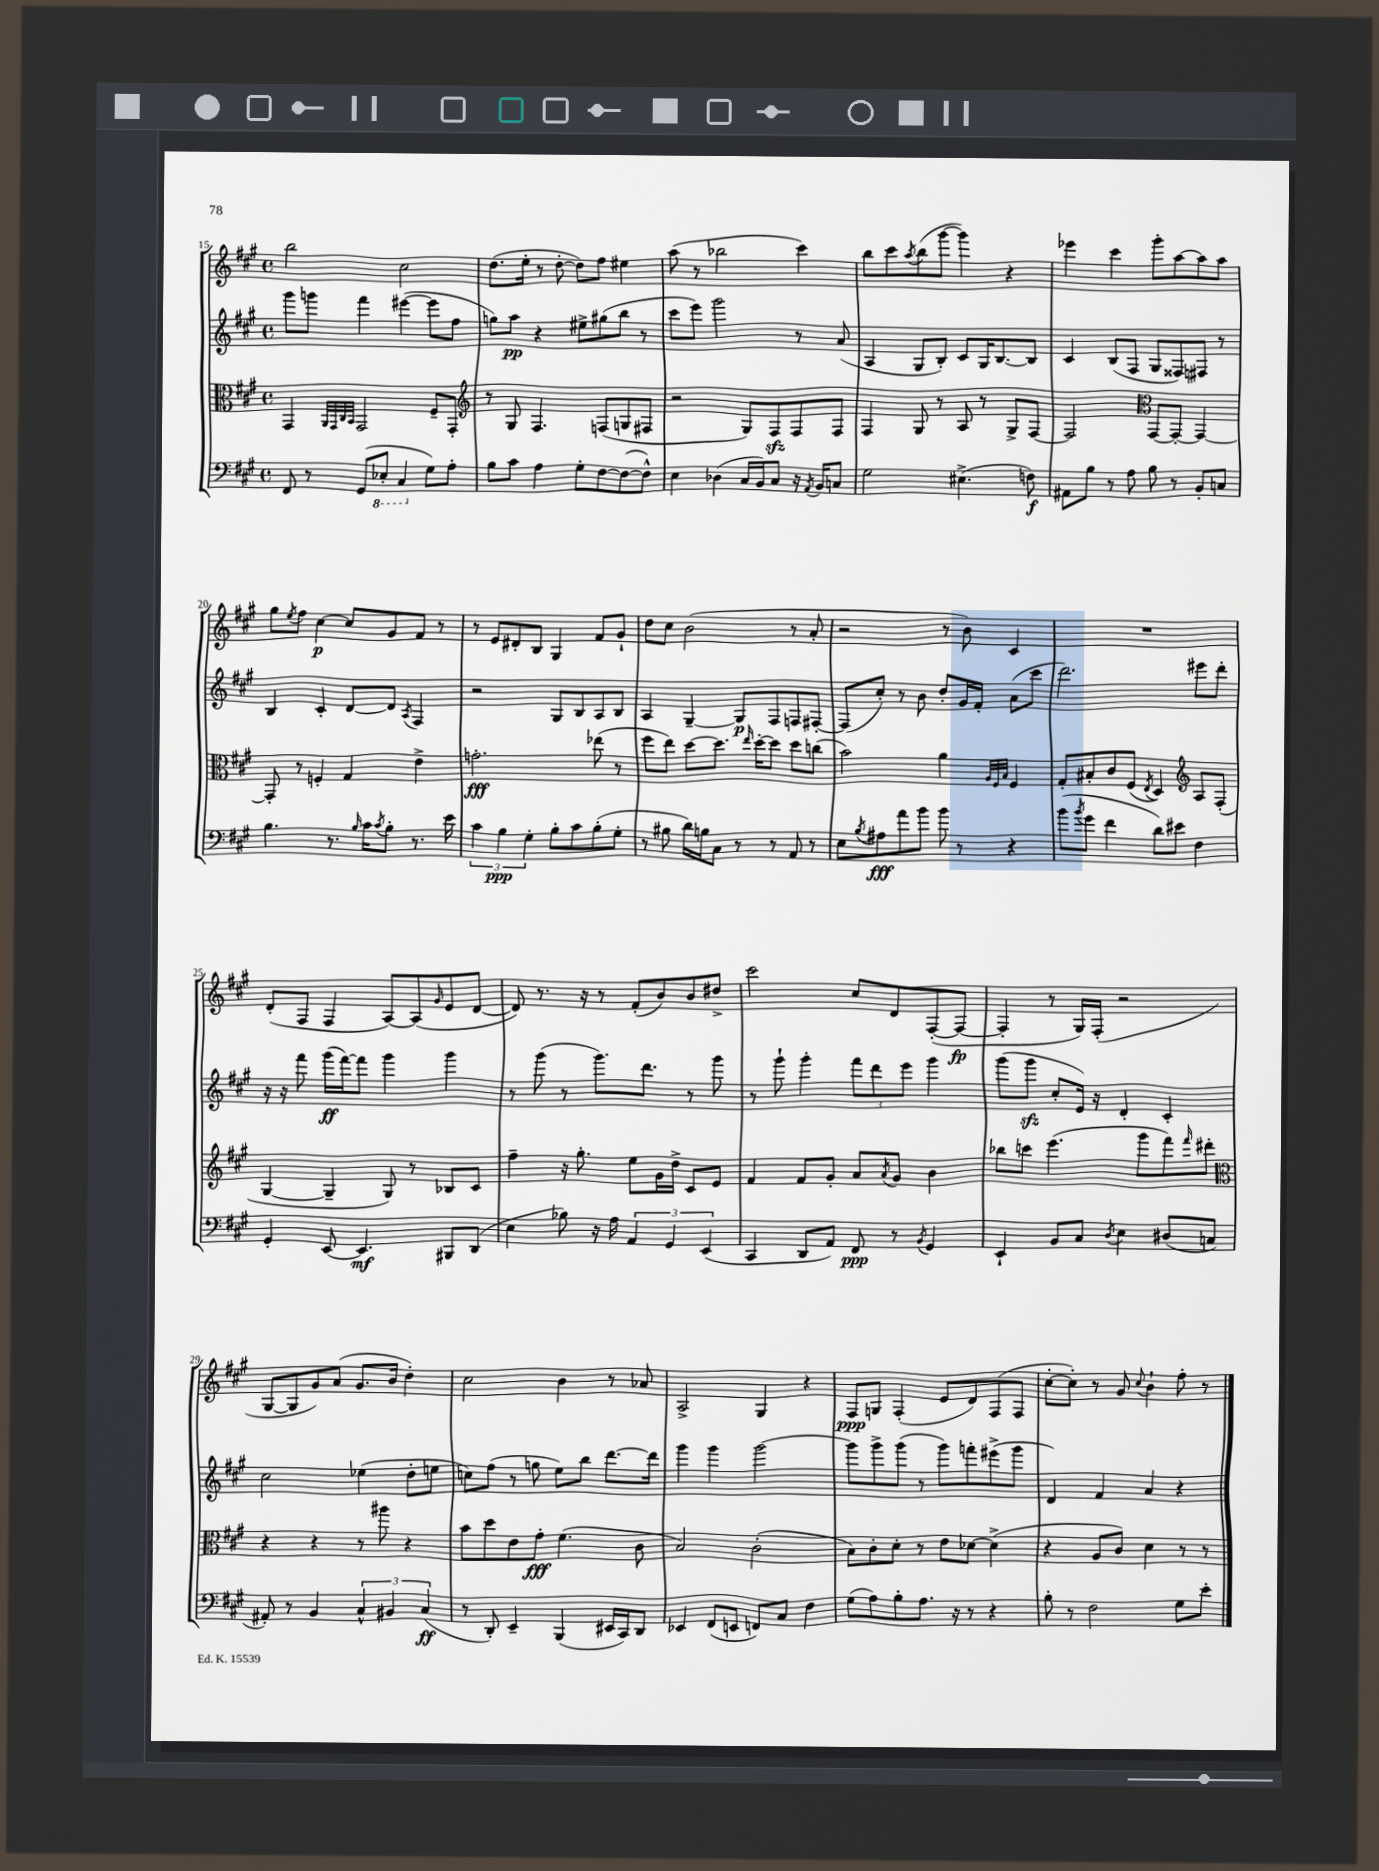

**kern	**dynam	**kern	**dynam	**kern	**dynam	**kern	**dynam
*part4	*part4	*part3	*part3	*part2	*part2	*part1	*part1
*staff4	*staff4	*staff3	*staff3	*staff2	*staff2	*staff1	*staff1
*clefF4	*	*clefC3	*	*clefG2	*	*clefG2	*
*k[f#c#g#]	*	*k[f#c#g#]	*	*k[f#c#g#]	*	*k[f#c#g#]	*
*M4/4	*	*M4/4	*	*M4/4	*	*M4/4	*
*met(c)	*	*met(c)	*	*met(c)	*	*met(c)	*
=15	=15	=15	=15	=15	=15	=15	=15
8FF#/	.	4GG#/	.	8ggg#\L	.	2bb\	.
8r	.	.	.	8gggn\J	.	.	.
.	.	32qqAA/LLL	.	.	.	.	.
.	.	32qqGG#/	.	.	.	.	.
.	.	32qqC#/	.	.	.	.	.
.	.	32qqBB/JJJ	.	.	.	.	.
(8GG#/L	.	2GG#/	.	4fff#\	.	.	.
*8ba	*	*	*	*	*	*	*
8EE-X'/J	.	.	.	.	.	.	.
4CC#/	.	.	.	([4eee#X\	.	2cc#\	.
*X8ba	*	*	*	*	*	*	*
8G#\L)	.	8F#~/L	.	8eee#\L]	.	.	.
8A'\J	.	8GG#'/J	.	8ff#\J	.	.	.
=16	=16	=16	=16	=16	=16	=16	=16
*	*	*clefG2	*	*	*	*	*
8B\L	.	8r	.	8ggn\L)	.	(8.dd\L	.
8c#\J	.	8G#/	.	8aa\J	pp	.	.
.	.	.	.	.	.	16ee'\Jk	.
4A\	.	4.F#/	.	4r	.	8r	.
.	.	.	.	.	.	[8dd'\	.
8G#'\L	.	.	.	8ee#X^\L	.	8dd\L])	.
[8F#\	.	(8Fn/L	.	(8gg#X\	.	8ff#\J	.
(8F#\_	.	8Gn/	.	8bb\J	.	4ee#X\	.
8F#^^\J])	.	8F#X/J	.	8r	.	.	.
=17	=17	=17	=17	=17	=17	=17	=17
4E\	.	2r	.	8ccc#\L	.	(8aa\	.
.	.	.	.	8eee\J)	.	8r	.
(4D-X\	.	.	.	2ggg#\	.	2bb-X\	.
16C#/LL	.	8G#/L)	.	.	.	.	.
16BB/J)	.	.	.	.	.	.	.
8C#/J	.	8F#zz/	.	.	.	.	.
16r	.	8F#/	.	8r	.	4ccc#\)	.
8qAA/	.	.	.	.	.	.	.
16BB/KL	.	.	.	.	.	.	.
8Cn/J	.	8F#/J	.	(8a/	.	.	.
=18	=18	=18	=18	=18	=18	=18	=18
2G#\	.	4F#/	.	4A/	.	8bb\L	.
.	.	.	.	.	.	8ccc#\	.
.	.	.	.	.	.	8qaa/	.
.	.	8G#/	.	8G#/L	.	(8bb\	.
.	.	8r	.	8B'/J)	.	[8ggg#\J	.
(4.E#X^\	.	8A/	.	8c#/L	.	4ggg#\])	.
.	.	8r	.	16G#/K	.	.	.
.	.	.	.	[8.B/	.	.	.
.	.	8G#^/L	.	.	.	4r	.
8Fn\)	f	[8F#/J	.	8B/J]	.	.	.
=19	=19	=19	=19	=19	=19	=19	=19
8AA#X\L	.	2F#/]	.	4c#/	.	4eee-X\	.
8B\J	.	.	.	.	.	.	.
8r	.	.	.	(8B/L	.	4ccc#\	.
8A\	.	.	.	8F#/J	.	.	.
*	*	*clefC3	*	*	*	*	*
8B\	.	[8GG#/L	.	8G#/L	.	8ggg#'\L	.
8r	.	8GG#'/J_	.	8F##X/)	.	[8aa\	.
8BB'/L	.	4GG#/_	.	8F#X/J	.	8aa\]	.
8Cn/J	.	.	.	8r	.	8aa\J	.
!!LO:LB:g=z
=20	=20	=20	=20	=20	=20	=20	=20
4.B\	.	8GG#'/]	.	4B/	.	8gg#\L	.
.	.	.	.	.	.	8qee/	.
.	.	8r	.	.	.	8ff#\J	.
.	.	4Fn'/	.	4c#'/	.	[4cc#\	p
8.r	.	.	.	.	.	.	.
.	.	4G#/	.	[8d/L	.	8cc#/L]	.
16qqB/	.	.	.	.	.	.	.
16c#\KL	.	.	.	.	.	.	.
8qc#/	.	.	.	.	.	.	.
8B'\J	.	.	.	8d/J]	.	8g#/	.
.	.	.	.	8qA/	.	.	.
8.r	.	4e^\	.	4F#/	.	8f#/J	.
.	.	.	.	.	.	8r	.
16e\	.	.	.	.	.	.	.
=21	=21	=21	=21	=21	=21	=21	=21
6c#\	.	2.gn'\	fff	2r	.	8r	.
.	.	.	.	.	.	8e/L	.
6B\	ppp	.	.	.	.	.	.
.	.	.	.	.	.	8d#X'/	.
6G#'\	.	.	.	.	.	.	.
.	.	.	.	.	.	8B/J	.
8B'\L	.	.	.	8G#/L	.	4G#/	.
8c#\	.	.	.	8B/	.	.	.
(8B'\	.	(8ee-X\	.	8A/	.	8f#/L	.
8G#'\J	.	8r	.	8B/J	.	8g#`/J	.
=22	=22	=22	=22	=22	=22	=22	=22
8r	.	8ff#\L	.	4A/	.	8dd\L	.
8B#X\	.	8ee\J)	.	.	.	8cc#\J	.
16d\LL)	.	[8dd\L	.	[4G#~/	.	(2b\	.
16Bn\J	.	.	.	.	.	.	.
8C#\J	.	8.dd\J]	.	.	.	.	.
8r	.	.	.	8G#/L]	p	.	.
.	.	16qqee/	.	.	.	.	.
.	.	[16dd'\KL	.	.	.	.	.
8r	.	8dd\J]	.	8F#/	.	.	.
8AA/	.	8dd\L	.	8Fn/	.	8r	.
8r	.	(8ccn\J	.	[8F#X'/J	.	8a'/	.
=23	=23	=23	=23	=23	=23	=23	=23
8E\L	.	2b\)	.	(8F#/L]	.	2r	.
8qB/	.	.	.	.	.	.	.
8A#X\	fff	.	.	8cc#'/J)	.	.	.
8a\	.	.	.	8r	.	.	.
8b\J	.	.	.	8b\	.	.	.
8b\	.	4a\	.	8dd'/L	.	8r	.
8r	.	.	.	16g#/L	.	8b\)	.
.	.	.	.	16f#'/JJ	.	.	.
.	.	32qqA/LLL	.	.	.	.	.
.	.	32qqF#/	.	.	.	.	.
.	.	32qqB/JJJ	.	.	.	.	.
4r	.	4F#/	.	(8a\L	.	4c#/	.
.	.	.	.	8ccc#\J	.	.	.
=24	=24	=24	=24	=24	=24	=24	=24
(8b\L	.	8G#'/L	.	2.ddd\)	.	1r	.
8qb/	.	.	.	.	.	.	.
8g#\J	.	8B#X'/	.	.	.	.	.
4f#\	.	8c#/	.	.	.	.	.
.	.	(8F#/J	.	.	.	.	.
.	.	8qE/	.	.	.	.	.
8d\L)	.	4D/)	.	.	.	.	.
8e#X\J	.	.	.	.	.	.	.
*	*	*clefG2	*	*	*	*	*
4F#\	.	8A/L	.	8eee#X\L	.	.	.
.	.	(8F#'/J	.	8ddd'\J	.	.	.
!!LO:LB:g=z
=25	=25	=25	=25	=25	=25	=25	=25
4GG#'/	.	[4G#/	.	16r	.	(8d'/L	.
.	.	.	.	16r	.	.	.
.	.	.	.	8fff#\	.	8F#/J	.
[8EE/	.	4G#~/]	.	(16ggg#\LL	ff	4F#/	.
.	.	.	.	[16fff#\J)	.	.	.
4.EE/]	mf	.	.	8fff#\J]	.	.	.
.	.	8G#/)	.	4ggg#\	.	[8A/L)	.
.	.	8r	.	.	.	(8A/]	.
.	.	.	.	.	.	16qqg#/	.
8BBB#X/L	.	8B-X/L	.	4ggg#\	.	8e/	.
(8DD/J	.	8c#/J	.	.	.	[8d/J	.
=26	=26	=26	=26	=26	=26	=26	=26
4E\	.	4ff#~\	.	8r	.	8d/])	.
.	.	.	.	(8ggg#\	.	8.r	.
8B-X\)	.	16r	.	8r	.	.	.
.	.	8.gg#'\	.	.	.	16r	.
16r	.	.	.	8.ggg#\L)	.	8r	.
16A\	.	.	.	.	.	.	.
6AA/	.	8ee\L	.	.	.	(8f#'/L	.
.	.	.	.	8.ddd\J	.	.	.
.	.	16g#\L	.	.	.	8b/)	.
6GG#/	.	.	.	.	.	.	.
.	.	16dd^\JJ	.	.	.	.	.
.	.	8c#/L	.	8r	.	8b/	.
(6EE/	.	.	.	.	.	.	.
.	.	8e/J	.	8ggg#\	.	8dd#X^/J	.
=27	=27	=27	=27	=27	=27	=27	=27
4CC#/	.	4f#/	.	8r	.	2ccc#\	.
.	.	.	.	8ggg#`\	.	.	.
8DD/L	.	8f#/L	.	4ggg#'\	.	.	.
8AA/J)	.	8g#'/J	.	.	.	.	.
8FF#/	ppp	8a/L	.	12fff#\L	.	8cc#/L	.
.	.	.	.	12ddd\	.	.	.
.	.	8qa/	.	.	.	.	.
8r	.	8g#/J	.	.	.	8d/	.
.	.	.	.	12eee\J	.	.	.
8qBB/	.	.	.	.	.	.	.
4GG#/	.	4b\	.	4ggg#\	.	([8F#'/	.
.	.	.	.	.	.	8F#/J_	fp
=28	=28	=28	=28	=28	=28	=28	=28
4EE`/	.	8bb-X\L	.	(8ggg#\L	.	4F#'/]	.
.	.	8cccn\J	.	8ggg#zz\J	.	.	.
8BB/L	.	(4.eee\	.	8cc#'/L	.	8r	.
8C#/J	.	.	.	16e/Jk)	.	16G#/LL)	.
.	.	.	.	16r	.	(16F#'/JJ	.
8qD/	.	.	.	.	.	.	.
4E\	.	.	.	4d'/	.	2r	.
.	.	8ggg#\L	.	.	.	.	.
(8D#X/L	.	8fff#\)	.	4c#'/	.	.	.
.	.	16qqfff#/	.	.	.	.	.
8Cn/J	.	8ddd#X'\J	.	.	.	.	.
!!LO:LB:g=z
=29	=29	=29	=29	=29	=29	=29	=29
*	*	*clefC3	*	*	*	*	*
8AA#X'/)	.	4r	.	2cc#\	.	[8G#/L	.
8r	.	.	.	.	.	8G#/]	.
4BB/	.	4r	.	.	.	8g#/)	.
.	.	.	.	.	.	(8a/J	.
6C#^^/	.	8r	.	(4ee-X\	.	8.g#/L	.
.	.	8aa#X\	.	.	.	.	.
6BB#X/	.	.	.	.	.	.	.
.	.	.	.	.	.	16b/Jk	.
.	.	4r	.	8dd'\L	.	4dd'\)	.
(6C#/	ff	.	.	.	.	.	.
.	.	.	.	8een\J	.	.	.
=30	=30	=30	=30	=30	=30	=30	=30
8r	.	8b\L	.	8ccn\L)	.	2cc#\	.
8DD'/)	.	8dd\	.	(8ff#\J	.	.	.
4EE~/	.	8e\	.	8r	.	.	.
.	.	8g#'\J	fff	8ggn\	.	.	.
(4BBB/	.	(4.f#\	.	8ee\L)	.	4b\	.
.	.	.	.	8bb\J	.	.	.
16EE#X/LL	.	.	.	[8.ddd\L	.	8r	.
16CC#/J)	.	.	.	.	.	.	.
8DD/J	.	8c#\	.	.	.	8a-X/	.
.	.	.	.	16ddd\Jk]	.	.	.
=31	=31	=31	=31	=31	=31	=31	=31
4EE-X/	.	2B/)	.	4ggg#\	.	2A^/	.
(8FF#/L	.	.	.	4ggg#\	.	.	.
8EEn/J	.	.	.	.	.	.	.
8FFn/L)	.	(2c#'\	.	[2ggg#\	.	4G#/	.
8C#/J	.	.	.	.	.	.	.
4F#\	.	.	.	.	.	4r	.
=32	=32	=32	=32	=32	=32	=32	=32
(8G#\L	.	8B\L)	.	8ggg#\L]	.	8F#/L	ppp
8A\)	.	8c#'\	.	8ggg#^\	.	8Gn/J	.
8B'\	.	8d'\J	.	(8ggg#\J	.	(4F#'/	.
8.A\J	.	8r	.	8r	.	.	.
.	.	8e\L	.	8ggg#\L)	.	8e/L	.
16r	.	.	.	.	.	.	.
8r	.	[8d-X\J	.	8fffn'\	.	8d/)	.
4r	.	(4d-^\]	.	(8eee#X^\	.	(8F#/	.
.	.	.	.	8ggg#\J	.	8F#/J	.
=33	=33	=33	=33	=33	=33	=33	=33
8B'\	.	4r	.	4d/)	.	[8cc#'\L	.
8r	.	.	.	.	.	8cc#'\J])	.
2F#\	.	8A/L	.	4f#/	.	8r	.
.	.	8c#/J)	.	.	.	8g#/	.
.	.	.	.	.	.	8qqcc#/	.
.	.	4d\	.	4a/	.	4b`\	.
8G#\L	.	8r	.	4r	.	8ff#'\	.
8e'\J	.	8r	.	.	.	8r	.
==	==	==	==	==	==	==	==
*-	*-	*-	*-	*-	*-	*-	*-
